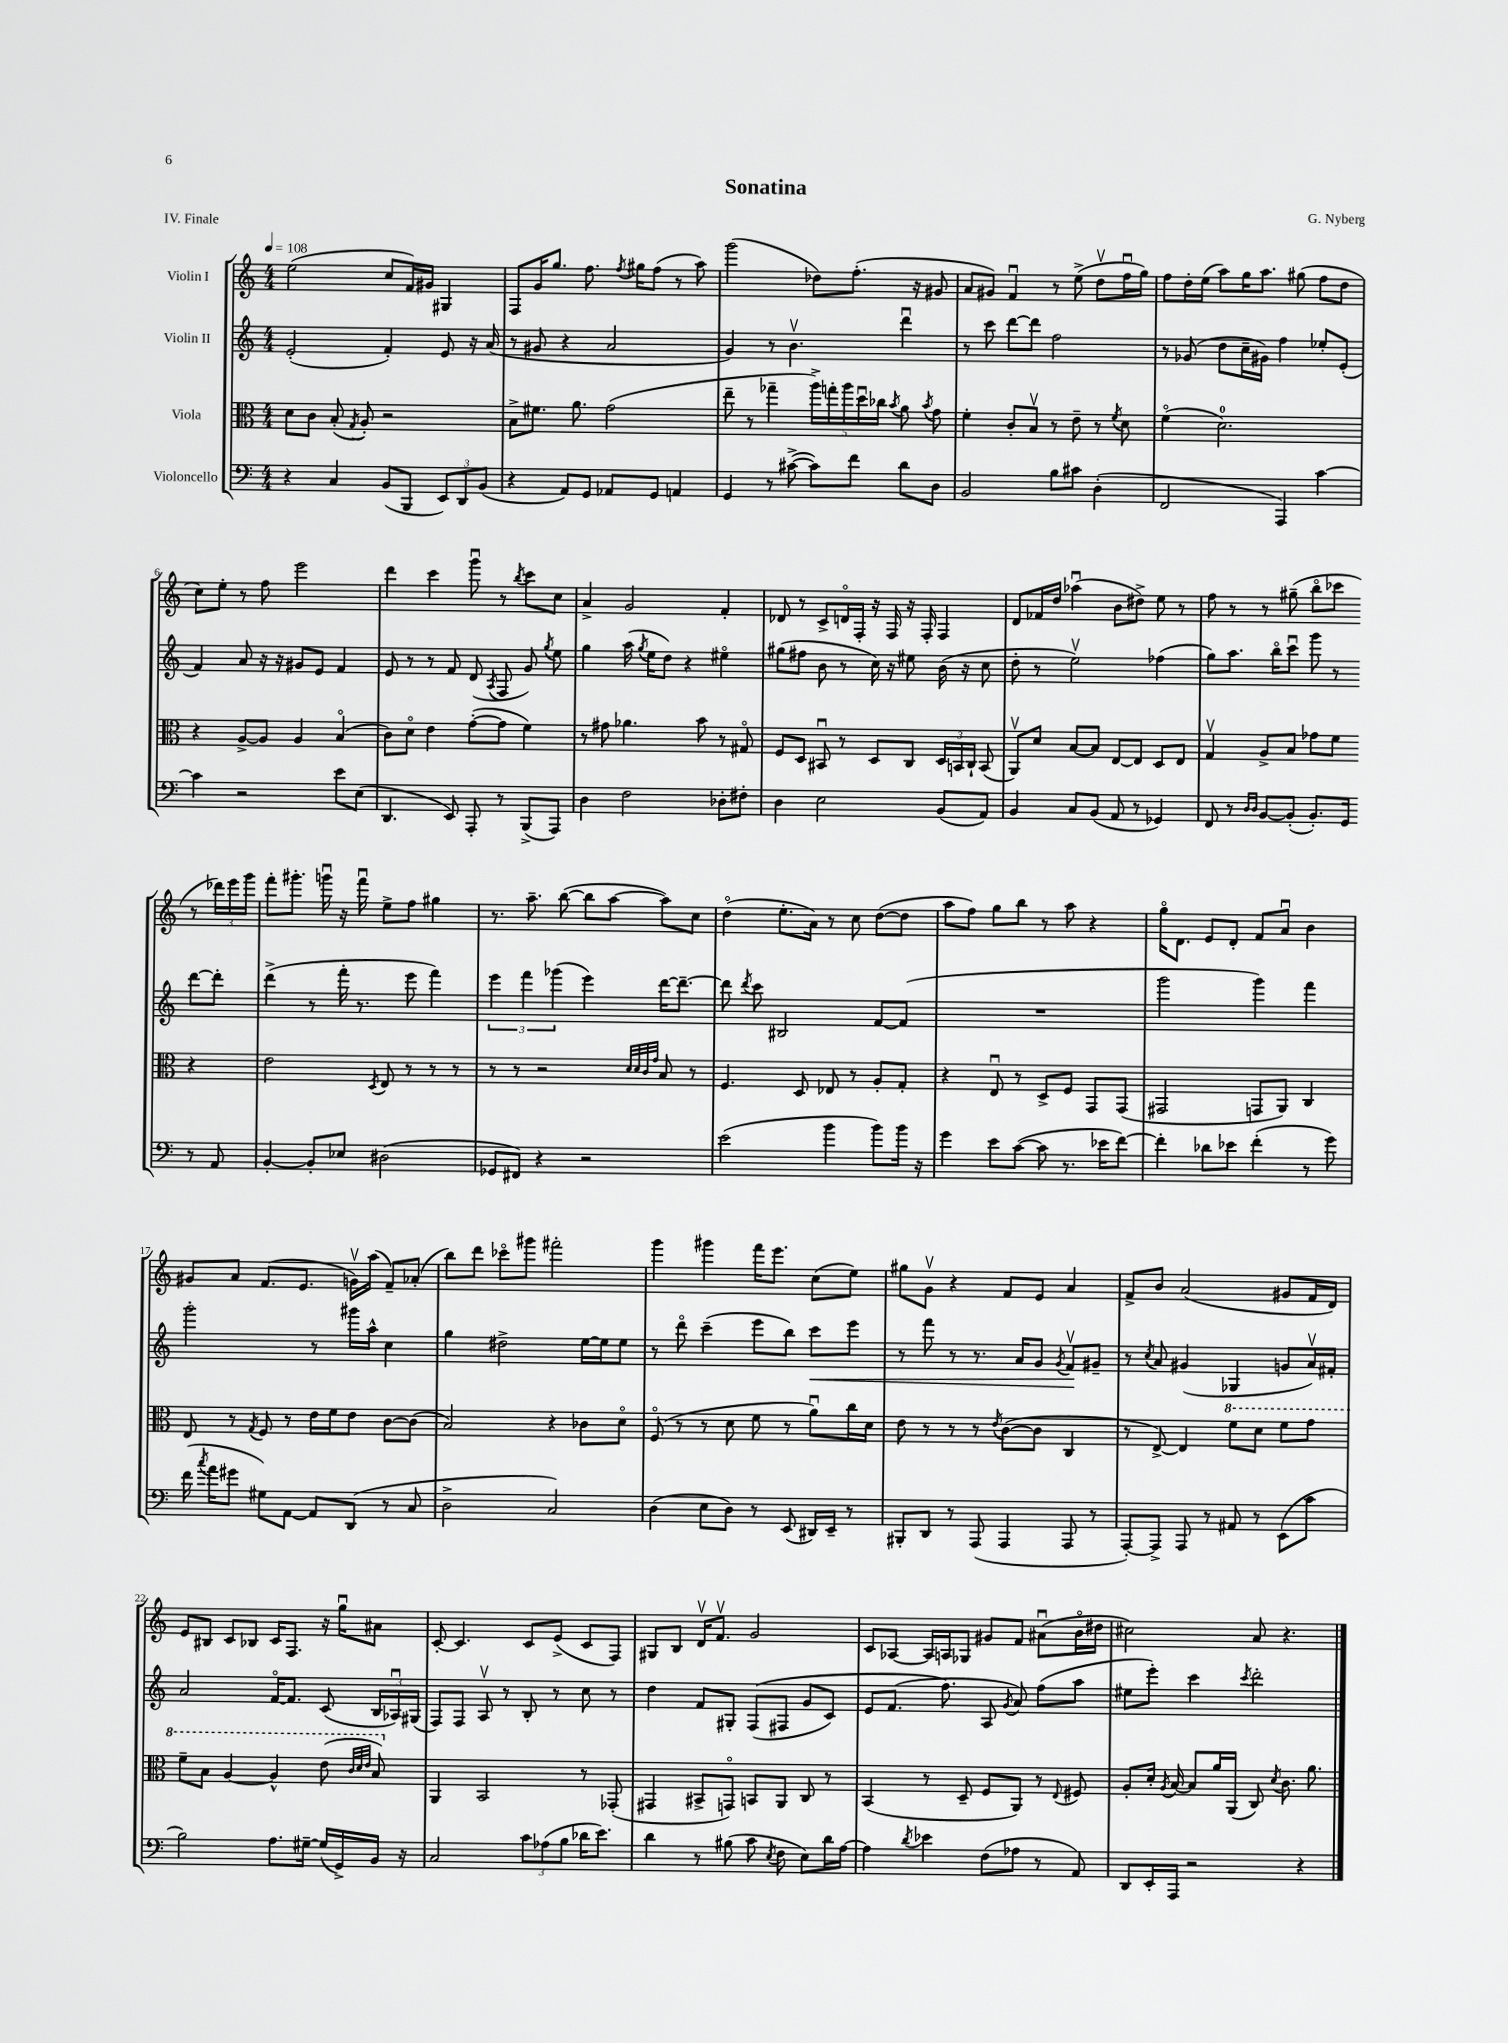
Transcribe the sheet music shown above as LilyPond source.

\header { title = "Sonatina" composer = "G. Nyberg" piece = "IV. Finale" }
<<
\new StaffGroup <<
\new Staff = "s0" \with { instrumentName = "Violin I" } {
    \clef treble \key c \major \numericTimeSignature \time 4/4 \tempo 4 = 108
    \autoBeamOff e''2( c''8[ f'16) gis'16] gis4 |
    f8[ g'16 g''8.] f''8. \acciaccatura { f''8 } gis''16[ f''8]( r8 a''8) |
    g'''2( des''8[) f''8.]-.( r16 gis'8 |
    a'8[ gis'8]) f'4\downbow r8 e''8->( d''8[\upbow f''16\downbow g''16]) |
    f''8[ d''16-. e''16]( a''8[) g''16 a''8.] gis''8( f''8[ d''8] |
    c''8[) e''8]-. r8 f''8 e'''2 |
    d'''4 c'''4 g'''8\downbow r8 \acciaccatura { b''8 } c'''8[ c''8] |
    a'4-> g'2 f'4-. |
    des'8 r8 c'8[-> d'16\flageolet f16]-. r16 f16 r16 f16-. f4 |
    d'8[ fes'16 d''16] aes''4\downbow( b'8[ dis''8]->) e''8 r8 |
    f''8 r8 r8 gis''8--( b''8[\flageolet ces'''8] r8 \tuplet 3/2 { des'''16[) e'''16 g'''16] } |
    f'''8[-. gis'''8.]-. g'''16\downbow r16 f'''16\downbow e''8[-> f''8] gis''4 |
    r8. a''8.-- b''8~( b''8[ a''8]~ a''8[) c''8] |
    d''4\flageolet( e''8.[-. a'16]) r8 c''8 d''8[~( d''8] |
    a''8[ f''8]) g''8[ b''8] r8 a''8 r4 |
    g''16[\flageolet d'8.] e'8[ d'8]-. f'8[ a'8]\downbow b'4 |
    gis'8[ a'8] f'8.[( e'8.] g'16[\upbow) a''16]( f'8[--) aes'8]-.( |
    b''8[) d'''8] ces'''8[\flageolet gis'''8] fis'''2-. |
    g'''4 gis'''4 f'''16[ e'''8.] c''8[( e''8]) |
    gis''8[ g'8]\upbow r4 f'8[ e'8] a'4 |
    f'8[-> b'8] a'2( gis'8[ f'16 d'16]) |
    e'8[ bis8] c'8[ bes8] c'16[ f8.] r16 g''16[\downbow ais'8] |
    c'8~-. c'4. c'8[ e'8]->( c'8[ f8]) |
    gis8[ b8] d'16[\upbow f'8.]\upbow g'2 |
    c'8[ aes8]~ aes16[ a16 ges8] gis'8[ f'8] ais'8[\downbow( b'16\flageolet dis''16] |
    cis''2) a'8 r4. \bar "|." |
}
\new Staff = "s1" \with { instrumentName = "Violin II" } {
    \clef treble \key c \major \numericTimeSignature \time 4/4
    \autoBeamOff e'2-.( f'4-.) e'8 r16 a'16( |
    r8 gis'8 r4 a'2 |
    g'4) r8 b'4.\upbow d'''4\downbow |
    r8 c'''8 d'''8[~ d'''8] f''2 |
    r8 ges'8( d''8[ c''16-- gis'16]) f''4 ees''8[-. e'8]-.( |
    f'4) a'8 r16 r16 gis'8[ e'8] f'4 |
    e'8 r8 r8 f'8 d'8( \acciaccatura { a8 } f8 g'8) \acciaccatura { g''8 } e''8 |
    g''4 a''16( \acciaccatura { g''8 } e''16[ d''8]) r4 eis''4\flageolet |
    gis''8[( fis''8] b'8 r8 c''16) r16 eis''8 b'16( r16 c''8 |
    d''8-. r8 e''2\upbow) fes''4( |
    g''8[) a''8.] b''16[\flageolet c'''8]\downbow g'''8 r8 d'''8[~ d'''8]-. |
    d'''4->( r8 f'''16-. r8. e'''8 f'''4) |
    \tuplet 3/2 { e'''4 f'''4 ges'''4( } e'''4) d'''16[~ d'''8.]~-- |
    d'''8 \acciaccatura { d'''8 } c'''8 bis2 f'8[~ f'8]( |
    R1 |
    g'''2 g'''4) f'''4 |
    g'''2-. r8 gis'''16[ a''16]-^ c''4 |
    g''4 dis''2-> e''16[~ e''16 e''8] |
    r8 d'''8\flageolet c'''4--( e'''8[ b''8]) c'''8[\< e'''8] |
    r8 f'''8 r8 r8. a'16[ g'8] \acciaccatura { g'8 } f'8[\upbow\! gis'8]-- |
    r8 \acciaccatura { c''8 } a'8 gis'4( ges4 g'8[ a'16\upbow) fis'16]-. |
    a'2 f'16[~\flageolet f'8.] c'8( \tuplet 3/2 { b16[ aes16\downbow) gis16]( } |
    f8[) f8] a8\upbow r8 b8-. r8 c''8 r8 |
    d''4 f'8[ gis8]-. f8[(\( fis8] g'8[ c'8]) |
    e'8[ f'8.]( f''8.\) a8 \acciaccatura { g'8 } a'8) f''8[( a''8] |
    eis''8[ e'''8]-.) c'''4 \acciaccatura { c'''8 } d'''2-. \bar "|." |
}
\new Staff = "s2" \with { instrumentName = "Viola" } {
    \clef alto \key c \major \numericTimeSignature \time 4/4
    \autoBeamOff d'8[ c'8] b8-.( \acciaccatura { g8 } a8-.) r2 |
    b8[-> fis'8.] a'8. g'2( |
    e''8-- r8 ges''4-- \tuplet 5/4 { a''16[->) g''16-. a''16 d''16\downbow ces''16] } \acciaccatura { b'8 } a'8 \acciaccatura { b'8 } g'8 |
    f'4-. c'8[-. b8]\upbow r8 e'8-- r8 \acciaccatura { f'8 } d'8 |
    f'4\flageolet( d'2.-0) |
    r4 a8[~-> a8] a4 b4\flageolet( |
    c'8[) d'8]\flageolet e'4 g'8[~-.( g'8] f'4) |
    r8 gis'8 aes'4. b'8 r8 gis8\flageolet |
    f8[ d8] bis,8\downbow r8 d8[ c8] \tuplet 3/2 { d16[ b,16 c16]-! } b,8( |
    a,8[\upbow) d'8] b8[~ b8] e8[~ e8] d8[ e8] |
    g4\upbow a8[-> b8] ges'8[ f'8] r4 |
    e'2 \acciaccatura { d8 } e8 r8 r8 r8 |
    r8 r8 r2 \grace { d'32[ d'32 c'32 g'32] } b8 r8 |
    f4. d8 ees8 r8 a8[-. g8]-. |
    r4 e8\downbow r8 d8[-> f8] g,8[ g,8]( |
    gis,2 g,8[ a,8]) c4 |
    e8 r8 \acciaccatura { g8 } f8 r8 e'16[ f'16 e'8] c'8[~ c'8]( |
    b2) r4 ces'8[ d'8]\flageolet |
    f8\flageolet( r8 r8 d'8 f'8 r8 a'8[\downbow) c''16 d'16] |
    e'8 r8 r8 r8 \acciaccatura { e'8 } c'8[~( c'8] c4 |
    r8 e8~->) e4 \ottava #1 f''8[ d''8] f''8[ g''8] |
    f''8[-- b'8] a'4~ a'4-^ e''8( \grace { c''32[ d''32 e''32] } b'8) \ottava #0 |
    a,4 b,2 r8 ges,8-.( |
    gis,4 bis,8[-> g,8]\flageolet) b,8[ a,8] c8 r8 |
    b,4( r8 d8-- f8[ a,8]) r8 \appoggiatura { e8 } fis8 |
    a8[-. d'16]-. \acciaccatura { a8 } b16~ b8[ a'16 a,16]( c8) \acciaccatura { d'8 } c'8. a'8. \bar "|." |
}
\new Staff = "s3" \with { instrumentName = "Violoncello" } {
    \clef bass \key c \major \numericTimeSignature \time 4/4
    \autoBeamOff r4 c4 b,8[( b,,8] \tuplet 3/2 { e,8[) d,8 b,8]( } |
    r4 a,8[) g,8] aes,8[ g,8] a,4 |
    g,4 r8 cis'8~->( cis'8[) f'8] d'8[ d8] |
    b,2 b8[ cis'8] d4-.( |
    f,2 a,,4) c'4~ |
    c'4 r2 e'8[ e8]( |
    d,4. e,8) a,,8-. r8 b,,8[->( a,,8]) |
    d4 f2 des8[-. fis8]-. |
    d4 e2 b,8[( a,8]) |
    b,4 c8[ b,8]( a,8 r8 ges,4) |
    f,8 r8 \grace { d16[ d16] } b,8[~ b,8]-.( b,8.[-.) g,16] r8 a,8 |
    b,4~-. b,8[-. ees8] dis2( |
    ges,8[ fis,8]) r4 r2 |
    e'2( b'4 b'8[) b'16] r16 |
    g'4 e'8[ c'8]~( c'8 r8. ees'16[ f'8]~) |
    f'4-. des'8[ ees'8] f'4-.( r8 g'8) |
    f'16( \acciaccatura { c''8 } a'16[ gis'8] gis8[) a,8]~ a,8[ d,8]( r8 c8 |
    d2-> c2) |
    d4( e8[ d8]) r8 e,8( dis,16[) e,16]-- r8 |
    bis,,8[-. d,8] r8 a,,8( a,,4 a,,8 r8 |
    a,,8[~-.) a,,8]-> a,,8 r8 ais,8 r8 e,8[( c'8] |
    b2) a8.[ gis16]~-- gis16[( g,16->) b,16] r16 |
    c2 \tuplet 3/2 { c'8[ aes8( b8] } des'16[ e'8.]) |
    d'4 r8 bis8( c'8 \acciaccatura { e8 } f8 e8[) d'16 a16]~ |
    a4 \acciaccatura { d'8 } ees'4 f8[( aes8] r8 a,8) |
    d,8[ e,16-. a,,16] r2 r4 \bar "|." |
}
>>
>>
